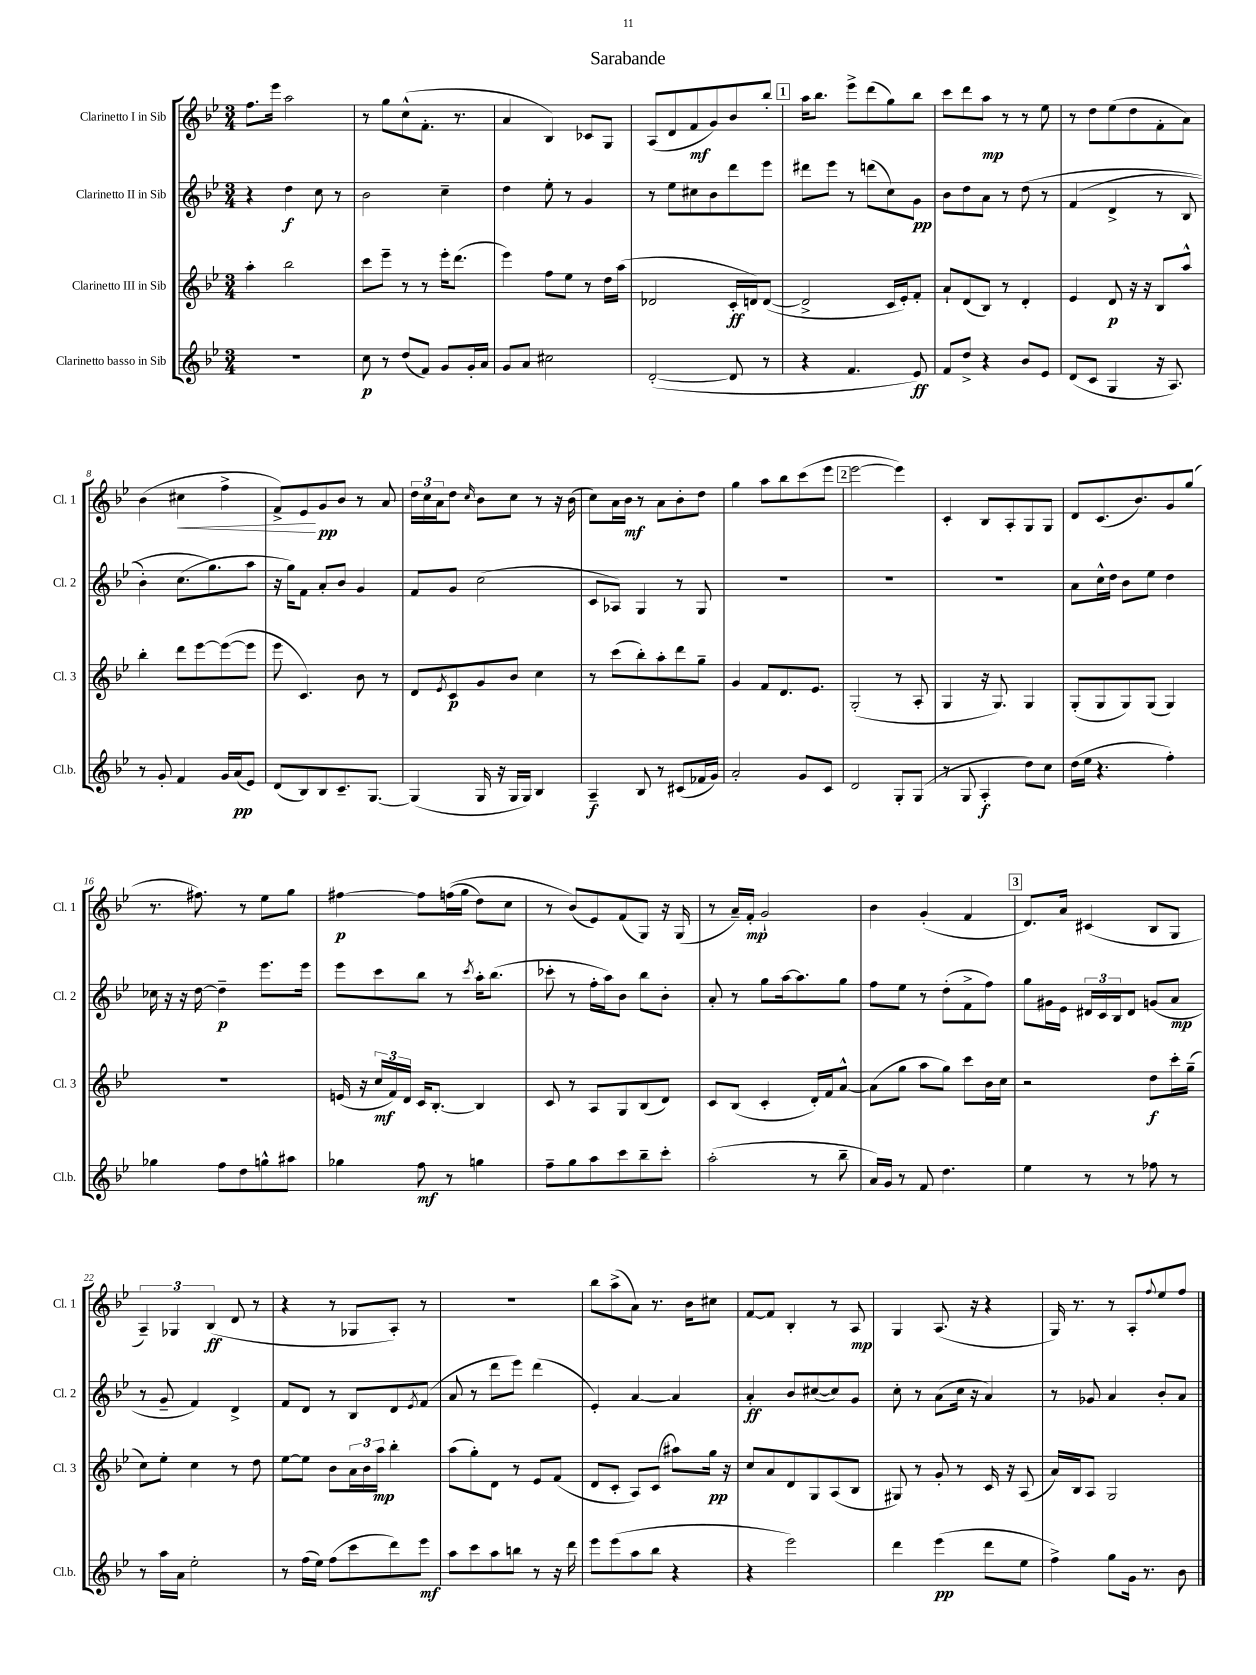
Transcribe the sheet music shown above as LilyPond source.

\header { title = "Sarabande" }
<<
\new StaffGroup <<
\new Staff = "s0" \with { instrumentName = "Clarinetto I in Sib" shortInstrumentName = "Cl. 1" } {
    \clef treble \key bes \major \numericTimeSignature \time 3/4
    f''8. ees'''16 a''2 |
    r8 g''8 c''8-^( f'8.-. r8. |
    a'4 bes4) ces'8 g8 |
    a8( d'8 f'8\mf g'8) bes'8 bes''8-. |
    \mark \markup { \box "1" } a''16 bes''8. ees'''8-> d'''8( g''8) bes''8 |
    c'''8 d'''8 a''8\mp r8 r8 ees''8 |
    r8 d''8 ees''8( d''8 f'8-. a'8) |
    bes'4( cis''4\< f''4-> |
    f'8->) ees'8\! g'8\pp bes'8 r8 a'8 |
    \tuplet 3/2 { d''16 c''16 a'16 } d''8 \grace { c''16 } bes'8 c''8 r8 r16 bes'16( |
    c''8) a'16 bes'16\mf r8 a'8 bes'8-. d''8 |
    g''4 a''8 bes''8 c'''8( ees'''8 |
    \mark \markup { \box "2" } ees'''2~ ees'''4) |
    c'4-. bes8 a8-. g8 g8 |
    d'8 c'8.( bes'8.) g'8 g''8( |
    r8. fis''8.) r8 ees''8 g''8 |
    fis''4~\p fis''8 f''16(\( g''16 d''8) c''8 |
    r8 bes'8(\) ees'8) f'8( g8) r16 g16( |
    r8 a'16--) f'16-.\mp g'2-! |
    bes'4 g'4-.( f'4 |
    \mark \markup { \box "3" } d'8.) a'16 cis'4( bes8 g8 |
    \tuplet 3/2 { a4--) ges4 bes4\ff( } d'8 r8 |
    r4 r8 ges8 a8-.) r8 |
    R2. |
    bes''8 a''8->( a'8) r8. bes'16 cis''8 |
    f'8~ f'8 bes4-. r8 a8\mp |
    g4 a8.( r16 r4 |
    g16) r8. r8 a8-. \appoggiatura { f''8 } ees''8 f''8 \bar "|." |
}
\new Staff = "s1" \with { instrumentName = "Clarinetto II in Sib" shortInstrumentName = "Cl. 2" } {
    \clef treble \key bes \major \numericTimeSignature \time 3/4
    r4 d''4\f c''8 r8 |
    bes'2 c''4-- |
    d''4 ees''8-. r8 g'4 |
    r8 ees''8 cis''8 bes'8 d'''8 ees'''8 |
    \mark \markup { \box "1" } dis'''8 ees'''8 r8 d'''8( c''8) g'8\pp |
    bes'8 d''8 a'8 r8 d''8\( r8 |
    f'4( d'4-> r8 bes8 |
    bes'4-.) c''8.( g''8.\) a''8 |
    r16 g''16) f'8 a'8-. bes'8 g'4 |
    f'8 g'8 c''2( |
    c'8 aes8) g4 r8 g8 |
    R2. |
    \mark \markup { \box "2" } R2. |
    R2. |
    a'8 c''16-^ d''16 bes'8 ees''8 d''4 |
    ces''16 r16 r16 d''16~ d''4--\p ees'''8. ees'''16 |
    ees'''8 c'''8 bes''8 r8 \acciaccatura { c'''8 } a''16-. bes''8.( |
    ces'''8-. r8 f''16-. a''16) bes'8 bes''8 bes'8-. |
    a'8-. r8 g''8 a''16~ a''8. g''8 |
    f''8 ees''8 r8 d''8-.( f'8-> f''8) |
    \mark \markup { \box "3" } g''8 gis'16 ees'16 \tuplet 3/2 { dis'16 c'16 bes16 } dis'8 g'8( a'8\mp |
    r8 g'8-- f'4) d'4-> |
    f'8 d'8 r8 bes8 d'8 \acciaccatura { ees'8 } f'8( |
    a'8 r8 d'''8 ees'''8) d'''4( |
    ees'4-.) a'4~ a'4 |
    a'4-.\ff bes'8 cis''8~( cis''8) g'8 |
    c''8-. r8 a'8( c''16 r16 a'4) |
    r8 ges'8 a'4 bes'8-. a'8 \bar "|." |
}
\new Staff = "s2" \with { instrumentName = "Clarinetto III in Sib" shortInstrumentName = "Cl. 3" } {
    \clef treble \key bes \major \numericTimeSignature \time 3/4
    a''4-. bes''2 |
    c'''8 ees'''8-- r8 r8 ees'''16-. d'''8.( |
    ees'''4) f''8 ees''8 r8 d''16 a''16( |
    des'2 c'16-.\ff d'16) d'8~( |
    \mark \markup { \box "1" } d'2-> c'16 ees'16-.) f'8-. |
    a'8-! d'8( bes8) r8 d'4-. |
    ees'4 d'8\p r16 r16 bes8 a''8-^ |
    bes''4-. d'''8 ees'''8~ ees'''8~( ees'''8 |
    ees'''8 c'4.) bes'8 r8 |
    d'8 \acciaccatura { ees'8 } c'8\p g'8 bes'8 c''4 |
    r8 c'''8( bes''8-.) a''8-. d'''8 g''8-- |
    g'4 f'8 d'8. ees'8. |
    \mark \markup { \box "2" } g2-.( r8 a8-. |
    g4 r16 g8.) g4 |
    g8-.( g8 g8) g8( g4) |
    R2. |
    e'16( r16 \tuplet 3/2 { c''16\mf f'16) d'16 } c'16 bes8.~-. bes4 |
    c'8 r8 a8 g8 bes8( d'8) |
    c'8 bes8( c'4-. d'16-.) f'16 a'8~-^ |
    a'8( g''8 a''8 g''8) c'''8 bes'16 c''16 |
    \mark \markup { \box "3" } r2 d''8\f c'''16-. g''16--( |
    c''8) ees''8-. c''4 r8 d''8 |
    ees''8~ ees''8 bes'8 \tuplet 3/2 { a'16 bes'16 a''16\mp } bes''4-. |
    a''8( g''8-.) d'8 r8 ees'8 f'8( |
    d'8 c'8-. a8) c'8( ais''8) g''16\pp r16 |
    c''8 a'8 d'8 g8 a8( bes8 |
    gis8) r8 g'8-. r8 c'16 r16 a8( |
    a'16) bes16 a8 g2 \bar "|." |
}
\new Staff = "s3" \with { instrumentName = "Clarinetto basso in Sib" shortInstrumentName = "Cl.b." } {
    \clef treble \key bes \major \numericTimeSignature \time 3/4
    R2. |
    c''8\p r8 d''8( f'8) g'8 g'16-. a'16 |
    g'8 a'8 cis''2 |
    d'2~-.( d'8 r8 |
    \mark \markup { \box "1" } r4 f'4. ees'8\ff) |
    f'8 d''8-> r4 bes'8 ees'8 |
    d'8( c'8 g4 r16 a8.) |
    r8 g'8-. f'4 g'16 a'16\pp( ees'8) |
    d'8( bes8) bes8 c'8.-- g8.~ |
    g4( g16 r16 g16 g16) bes4 |
    a4--\f bes8 r8 cis'8( fes'16 g'16) |
    a'2-. g'8 c'8 |
    \mark \markup { \box "2" } d'2 g8-. g8( |
    r8 g8 a4-.\f d''8) c''8 |
    d''16( ees''16 r4. f''4-.) |
    ges''4 f''8 d''8 g''8-^ ais''8 |
    ges''4 f''8\mf r8 g''4 |
    f''8-- g''8 a''8 c'''8 bes''8-- c'''8-. |
    a''2-.( r8 bes''8-- |
    a'16) g'16 r8 f'8 d''4. |
    \mark \markup { \box "3" } ees''4 r8 r8 fes''8 r8 |
    r8 a''16 a'16 ees''2-. |
    r8 f''16( ees''16) f''8( c'''8 d'''8) ees'''8\mf |
    a''8 c'''8 a''8 b''8 r8 r16 d'''16 |
    ees'''8 ees'''8( a''8 bes''8 r4 |
    r4 ees'''2) |
    d'''4 ees'''4\pp( d'''8 ees''8 |
    f''4->) g''8 g'16 r8. bes'8 \bar "|." |
}
>>
>>
